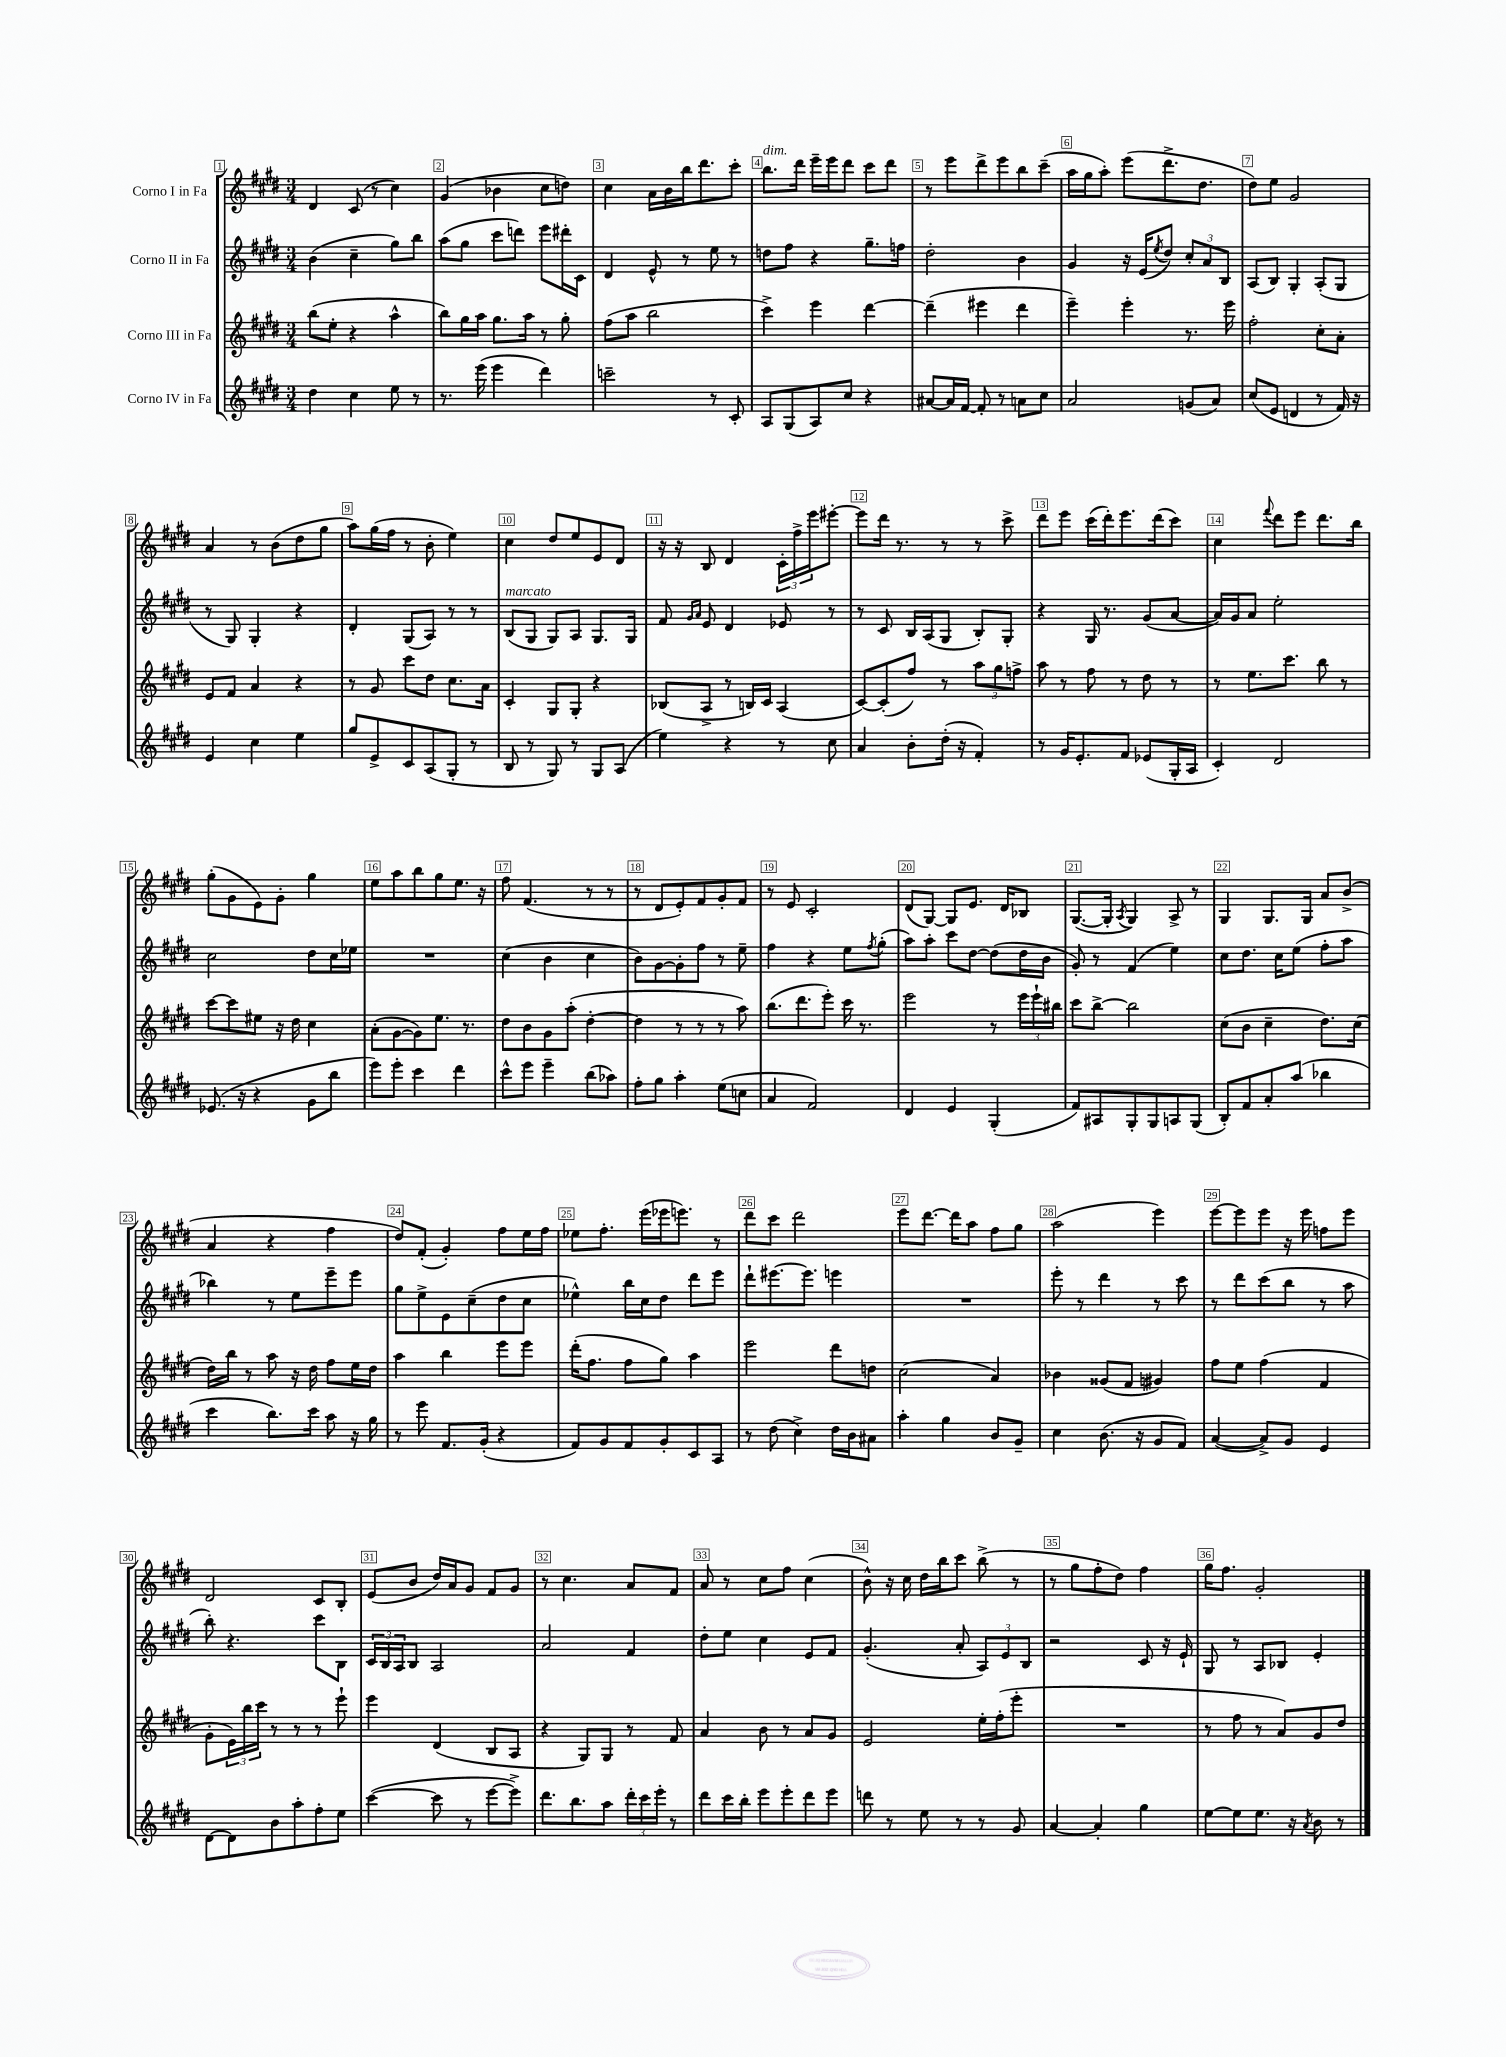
<<
\new StaffGroup <<
\new Staff = "s0" \with { instrumentName = "Corno I in Fa" } {
    \clef treble \key e \major \numericTimeSignature \time 3/4
    dis'4 cis'8( r8 cis''4) |
    gis'4( bes'4 cis''8 d''8) |
    cis''4 a'16 b'16 b''16 dis'''8. cis'''8-. |
    b''8.^\markup { \italic "dim." } dis'''16 e'''16-- e'''16 dis'''8 cis'''8 dis'''8 |
    r8 e'''8 dis'''8-> e'''8 b''8 cis'''8--( |
    a''16 gis''16 a''8-.) e'''8( dis'''8.-> dis''8. |
    dis''8) e''8 gis'2 |
    a'4 r8 b'8( dis''8 gis''8 |
    a''8) gis''16( fis''16 r8 b'8-. e''4) |
    cis''4 dis''8 e''8 e'8 dis'8 |
    r16 r16 b8 dis'4 \tuplet 3/2 { cis'16-. fis''16-> e'''16 } eis'''8~-. |
    eis'''8 dis'''16 r8. r8 r8 cis'''8-> |
    dis'''8 e'''8 cis'''16( dis'''16-.) e'''8. dis'''16( cis'''8) |
    cis''4 \appoggiatura { fis'''8 } dis'''8 e'''8 dis'''8. b''16 |
    gis''8-.( gis'8 e'8) gis'8-. gis''4 |
    e''8 a''8 b''8 gis''8 e''8. r16 |
    fis''8 fis'4.( r8 r8 |
    r8 dis'8 e'8-.) fis'8 gis'8-. fis'8 |
    r8 e'8 cis'2-. |
    dis'8( gis8~) gis8 e'8. dis'16 bes8 |
    gis8.~( gis16-. \acciaccatura { a8 } gis4) a8-> r8 |
    gis4 gis8. gis16 a'8 b'8->( |
    a'4 r4 fis''4 |
    dis''8) fis'8-.( gis'4-.) fis''8 e''16 fis''16 |
    ees''8 fis''8.-. e'''16( ees'''16 e'''8.) r8 |
    dis'''8 cis'''8 dis'''2 |
    e'''8 dis'''8.~ dis'''16 a''8 fis''8 gis''8 |
    a''2( e'''4) |
    e'''8~ e'''8 e'''8 r16 e'''16 f''8 e'''8 |
    dis'2 cis'8 b8-. |
    e'8( b'8 dis''16) a'16 gis'8 fis'8 gis'8 |
    r8 cis''4. a'8 fis'8 |
    a'8 r8 cis''8 fis''8 cis''4( |
    b'8-^) r16 cis''16 dis''16 b''16 cis'''8 b''8->( r8 |
    r8 gis''8 fis''8-. dis''8) fis''4 |
    gis''16 fis''8. gis'2-. \bar "|." |
}
\new Staff = "s1" \with { instrumentName = "Corno II in Fa" } {
    \clef treble \key e \major \numericTimeSignature \time 3/4
    b'4( cis''4-- gis''8) b''8 |
    a''8( gis''8 cis'''8 d'''8) e'''8 dis'''16-. cis'16 |
    dis'4 e'8-^ r8 e''8 r8 |
    d''8 fis''8 r4 gis''8.-- f''16 |
    dis''2-. b'4 |
    gis'4 r16 e'16( \acciaccatura { e''8 } dis''8) \tuplet 3/2 { cis''8-. a'8 b8 } |
    a8( b8) gis4-. a8-.( gis8 |
    r8 gis8) gis4-. r4 |
    dis'4-. gis8( a8) r8 r8 |
    b8^\markup { \italic "marcato" }( gis8 gis8) a8 gis8. gis16 |
    fis'8 \grace { gis'16 a'16 } e'8 dis'4 ees'8 r8 |
    r8 cis'8 b16 a16( gis8 b8-.) gis8-. |
    r4 gis16 r8. gis'8( a'8~ |
    a'16) gis'16 a'8 e''2-. |
    cis''2 dis''8 cis''16 ees''16 |
    R2. |
    cis''4( b'4 cis''4 |
    b'8) gis'8~ gis'8-. fis''8 r8 e''8-- |
    fis''4 r4 e''8 \acciaccatura { fis''8 } gis''8-.( |
    a''8) a''8-. cis'''8 dis''8~ dis''8( dis''16 b'16 |
    gis'8-.) r8 fis'4( e''4) |
    cis''8 dis''8. cis''16 e''8( fis''8-. a''8 |
    bes''4) r8 e''8 e'''8-- e'''8 |
    gis''8 e''8-> e'8 cis''8--( dis''8 cis''8 |
    ees''4-^) b''16 cis''16 dis''8 dis'''8 e'''8 |
    dis'''8-! eis'''8.~ eis'''8. e'''4 |
    R2. |
    e'''8-. r8 dis'''4 r8 cis'''8 |
    r8 dis'''8 cis'''8( b''8 r8 a''8 |
    b''8-.) r4. cis'''8 b8 |
    \tuplet 3/2 { cis'16 b16 a16 } b8 a2 |
    a'2 fis'4 |
    dis''8-. e''8 cis''4 e'8 fis'8 |
    gis'4.-.( a'8-. \tuplet 3/2 { a8) e'8 b8 } |
    r2 cis'8 r16 e'16-! |
    gis8 r8 a8 bes8 e'4-. \bar "|." |
}
\new Staff = "s2" \with { instrumentName = "Corno III in Fa" } {
    \clef treble \key e \major \numericTimeSignature \time 3/4
    b''8( e''8-. r4 a''4-^ |
    b''8) gis''16 a''16 gis''8. a''16 r8 gis''8-. |
    fis''8( a''8 b''2 |
    cis'''4->) e'''4 dis'''4~ |
    dis'''4--( eis'''4 dis'''4 |
    e'''4--) e'''4-. r8. e'''16 |
    fis''2-. cis''8-. a'8-. |
    e'8 fis'8 a'4 r4 |
    r8 gis'8 cis'''8 dis''8 cis''8. a'16 |
    cis'4-. gis8 gis8-. r4 |
    bes8( a8-> r8 b16) cis'16 a4( |
    cis'8~) cis'8-.( fis''8) r8 \tuplet 3/2 { a''8 gis''8 f''8-> } |
    a''8 r8 fis''8 r8 dis''8 r8 |
    r8 e''8. cis'''8. b''8 r8 |
    cis'''8~ cis'''8 eis''8 r16 dis''16 cis''4 |
    a'8-.( gis'8~ gis'8) e''8. r8. |
    dis''8 b'8 gis'8 a''8-.( dis''4~-. |
    dis''4 r8 r8 r8 a''8) |
    b''8.( dis'''8. e'''8-.) cis'''16 r8. |
    e'''2 r8 \tuplet 3/2 { e'''16 e'''16-! bis''16 } |
    cis'''8 b''8~-> b''2 |
    cis''8( b'8 cis''4-- dis''8.) cis''16( |
    dis''16) b''16 r8 a''8 r16 dis''16 fis''8 e''16 dis''16 |
    a''4 b''4 e'''8 e'''8 |
    dis'''16-.( fis''8. fis''8 gis''8) a''4 |
    e'''2 dis'''8 d''8 |
    cis''2( a'4) |
    bes'4 gisis'8( fis'8 gis'4) |
    fis''8 e''8 fis''4( fis'4 |
    gis'8-. \tuplet 3/2 { e'16) b''16 cis'''16 } r8 r8 r8 e'''8-! |
    e'''4 dis'4( b8 a8 |
    r4 gis8) gis8 r8 fis'8 |
    a'4 b'8 r8 a'8 gis'8 |
    e'2 e''16-. fis''16-.( e'''8-. |
    R2. |
    r8 fis''8 r8 a'8) gis'8 dis''8 \bar "|." |
}
\new Staff = "s3" \with { instrumentName = "Corno IV in Fa" } {
    \clef treble \key e \major \numericTimeSignature \time 3/4
    dis''4 cis''4 e''8 r8 |
    r8. e'''16( e'''4 dis'''4) |
    c'''2-- r8 cis'8-. |
    a8 gis8( a8) cis''8 r4 |
    ais'8~ ais'16 fis'16~ fis'8-. r8 a'8 cis''8 |
    a'2 g'8( a'8) |
    cis''8( e'8 d'4 r8 fis'16) r16 |
    e'4 cis''4 e''4 |
    gis''8 e'8-> cis'8 a8( gis8-. r8 |
    b8 r8 gis8) r8 gis8 a8( |
    e''4) r4 r8 cis''8 |
    a'4 b'8-. dis''16-.( r16 fis'4-.) |
    r8 gis'16 e'8.-. fis'8 ees'8( gis16-. a16 |
    cis'4-.) dis'2 |
    ees'8.( r16 r4 gis'8 b''8 |
    e'''8) e'''8-. cis'''4 dis'''4 |
    cis'''8-^ e'''8 e'''4-- b''8( aes''8) |
    fis''8-. gis''8 a''4-. e''8( c''8 |
    a'4 fis'2) |
    dis'4 e'4 gis4-.( |
    fis'8) ais8 gis8-. gis8 a8 gis8( |
    b8-.) fis'8 a'8-. a''8( bes''4 |
    cis'''4 b''8.) cis'''16 a''8 r16 gis''16 |
    r8 e'''8 fis'8. gis'16-.( r4 |
    fis'8) gis'8 fis'8 gis'8-. cis'8 a8 |
    r8 dis''8( cis''4->) dis''16 b'16 ais'8 |
    a''4-. gis''4 b'8 gis'8-- |
    cis''4 b'8.( r16 gis'8 fis'8) |
    a'4~( a'8->) gis'8 e'4 |
    dis'8~ dis'8 b'8 a''8-. fis''8-. e''8 |
    cis'''4~( cis'''8 r8 e'''8~ e'''8->) |
    dis'''8. b''8. a''8 \tuplet 3/2 { dis'''16-. cis'''16 e'''16-. } r8 |
    dis'''8 cis'''16 b''16-. e'''8 e'''8-. dis'''8 e'''8 |
    d'''8 r8 e''8 r8 r8 gis'8 |
    a'4~ a'4-. gis''4 |
    e''8~ e''8 e''8. r16 \acciaccatura { a'8 } b'8 r8 \bar "|." |
}
>>
>>
\layout { \context { \Score \override BarNumber.break-visibility = ##(#f #t #t) barNumberVisibility = #all-bar-numbers-visible \override BarNumber.stencil = #(make-stencil-boxer 0.1 0.3 ly:text-interface::print) } }
